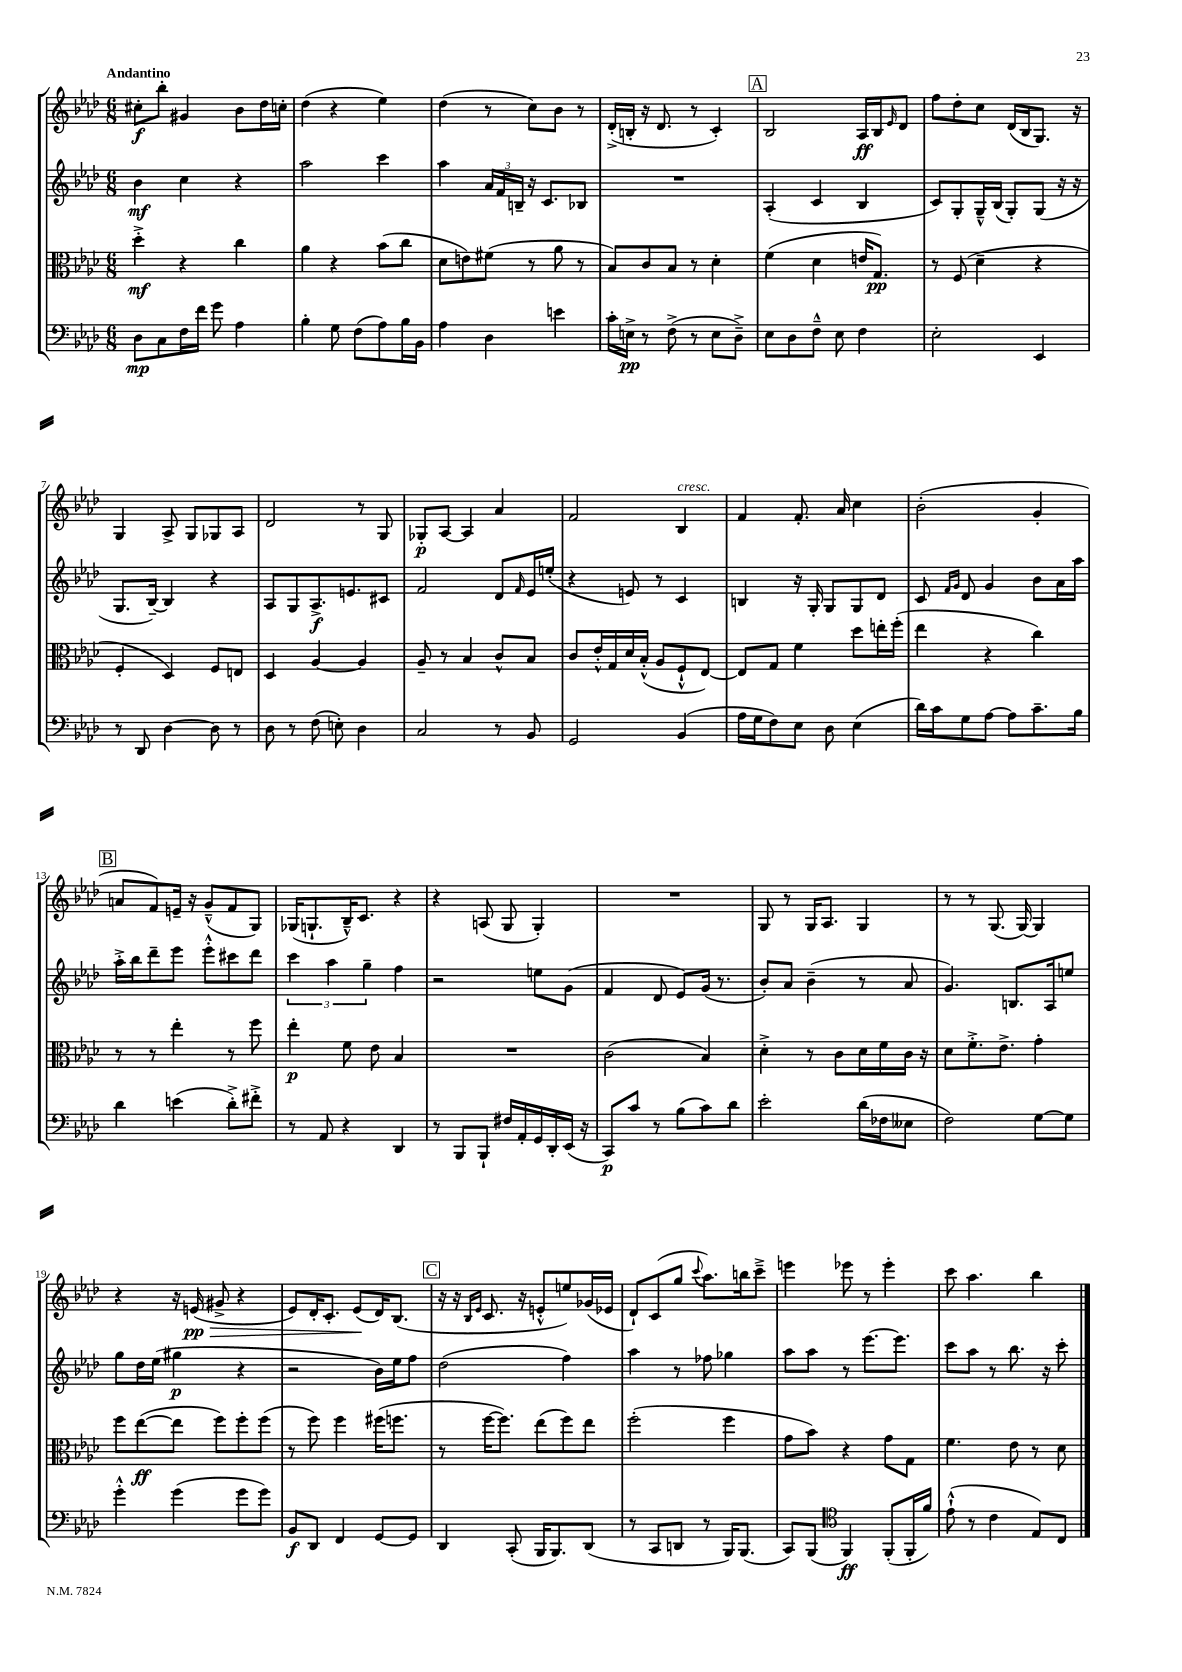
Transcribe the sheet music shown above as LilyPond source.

<<
\new StaffGroup <<
\new Staff = "s0" {
    \clef treble \key aes \major \numericTimeSignature \time 6/8 \tempo "Andantino"
    cis''8-.\f bes''8-. gis'4 bes'8 des''16 c''16-. |
    des''4( r4 ees''4) |
    des''4( r8 c''8) bes'8 r8 |
    des'16-.->( b16-. r16 des'8. r8 c'4-.) |
    \mark \markup { \box "A" } bes2 aes16\ff bes16 \grace { ees'16 } des'8 |
    f''8 des''8-. c''8 des'16( bes16 g8.) r16 |
    g4 aes8-> g8 ges8 aes8 |
    des'2 r8 g8 |
    ges8-.\p aes8~ aes4 aes'4 |
    f'2 bes4^\markup { \italic "cresc." } |
    f'4 f'8.-. aes'16 c''4 |
    bes'2-.( g'4-. |
    \mark \markup { \box "B" } a'8 f'8) e'16-- r16 g'8---^( f'8 g8) |
    ges16( g8.-! bes16---^) c'8. r4 |
    r4 a8( g8 g4-.) |
    R2. |
    g8 r8 g16 aes8. g4 |
    r8 r8 g8.( g16~) g4 |
    r4 r16 e'16\pp\>( gis'8-> r4 |
    ees'8) des'16-. c'8.-. ees'8\!( des'16) bes8.( |
    \mark \markup { \box "C" } r16 r16 \grace { bes16 ees'16 } c'8. r16 e'8-.-^ e''8) ges'16( ees'16 |
    des'8-!) c'8( g''8 \appoggiatura { c'''8 } aes''8.) b''16 c'''8---> |
    e'''4 ees'''8 r8 ees'''4-. |
    c'''8 aes''4. bes''4 \bar "|." |
}
\new Staff = "s1" {
    \clef treble \key aes \major \numericTimeSignature \time 6/8
    bes'4\mf c''4 r4 |
    aes''2 c'''4 |
    aes''4 \tuplet 3/2 { aes'16 f'16 b16-- } r16 c'8. bes8 |
    R2. |
    \mark \markup { \box "A" } aes4-.( c'4 bes4 |
    c'8) g8-. g16---^ bes16( g8-.) g8( r16 r16 |
    g8. bes16~--) bes4 r4 |
    aes8 g8 aes8.->\f e'8. cis'8 |
    f'2 des'8 \grace { f'16 } ees'16 e''16-.( |
    r4 e'8) r8 c'4 |
    b4 r16 g16-. g8 g8 des'8 |
    c'8 \grace { f'16 g'16 } des'8 g'4 bes'8 aes'16 aes''16 |
    \mark \markup { \box "B" } aes''16-.-> bes''16 des'''8-- ees'''8 ees'''8-.-^ cis'''8 des'''8 |
    \tuplet 3/2 { c'''4 aes''4 g''4-- } f''4 |
    r2 e''8 g'8( |
    f'4 des'8 ees'8) g'16( r8. |
    bes'8-.) aes'8 bes'4--( r8 aes'8 |
    g'4.) b8. aes16 e''8 |
    g''8 des''16 ees''16( gis''4\p r4 |
    r2 bes'16) ees''16 f''8 |
    \mark \markup { \box "C" } des''2( f''4) |
    aes''4 r8 fes''8 ges''4 |
    aes''8 aes''8 r8 ees'''8.~ ees'''8. |
    c'''8 aes''8 r8 bes''8. r16 c'''8-. \bar "|." |
}
\new Staff = "s2" {
    \clef alto \key aes \major \numericTimeSignature \time 6/8
    des''4-.->\mf r4 c''4 |
    aes'4 r4 bes'8( c''8 |
    des'8 e'8) fis'8( r8 aes'8 r8 |
    bes8) c'8 bes8 r8 des'4-. |
    \mark \markup { \box "A" } f'4( des'4 e'16 g8.\pp) |
    r8 f8( des'4-- r4 |
    f4-. des4) f8 e8 |
    des4 aes4~ aes4 |
    aes8-- r8 bes4 c'8-^ bes8 |
    c'8 ees'16-.-^ g16 des'16 bes16-.-^( aes8 f8-!-^ ees8~) |
    ees8 g8 f'4 des''8 e''16-. f''16-.( |
    ees''4 r4 c''4) |
    \mark \markup { \box "B" } r8 r8 ees''4-. r8 f''8 |
    ees''4-.\p f'8 ees'8 bes4 |
    R2. |
    c'2( bes4) |
    des'4-.-> r8 c'8 des'16 f'16 c'16 r16 |
    des'8 f'8.-.-> ees'8.-> g'4-. |
    f''8 ees''8~\ff( ees''8 f''8) f''8-. f''8( |
    r8 f''8) f''4 fis''16( f''8. |
    \mark \markup { \box "C" } r8 f''16~ f''8.) ees''8( f''8) ees''8 |
    f''2-.( f''4 |
    g'8 bes'8) r4 g'8 g8 |
    f'4. ees'8 r8 des'8 \bar "|." |
}
\new Staff = "s3" {
    \clef bass \key aes \major \numericTimeSignature \time 6/8
    des8\mp c8 f16 f'16 g'8 aes4 |
    bes4-. g8 f8( aes8) bes16 bes,16 |
    aes4 des4 e'4 |
    c'16-. e16->\pp r8 f8->( r8 e8 des8--->) |
    \mark \markup { \box "A" } ees8 des8 f8---^ ees8 f4 |
    ees2-. ees,4 |
    r8 des,8 des4~ des8 r8 |
    des8 r8 f8( e8-.) des4 |
    c2 r8 bes,8 |
    g,2 bes,4( |
    aes16 g16 f8) ees8 des8 ees4( |
    des'16) c'16 g8 aes8~ aes8 c'8.-- bes16 |
    \mark \markup { \box "B" } des'4 e'4( des'8-.->) fis'8-.-> |
    r8 aes,8 r4 des,4 |
    r8 bes,,8 bes,,8-! fis16 aes,16-. g,16 des,16-. ees,16( r16 |
    c,8\p) c'8 r8 bes8( c'8) des'8 |
    ees'2-. des'16( fes16 eeses8 |
    f2) g8~ g8 |
    g'4-.-^ g'4( g'8 g'8) |
    bes,8\f des,8 f,4 g,8~ g,8 |
    \mark \markup { \box "C" } des,4 c,8-.( bes,,16 bes,,8.) des,8( |
    r8 c,8 d,8 r8 bes,,16) bes,,8.( |
    c,8) bes,,8( \clef tenor f,4\ff) f,8-.( f,16-. f'16) |
    ees'8-!-^( r8 c'4 ees8) c8 \bar "|." |
}
>>
>>
